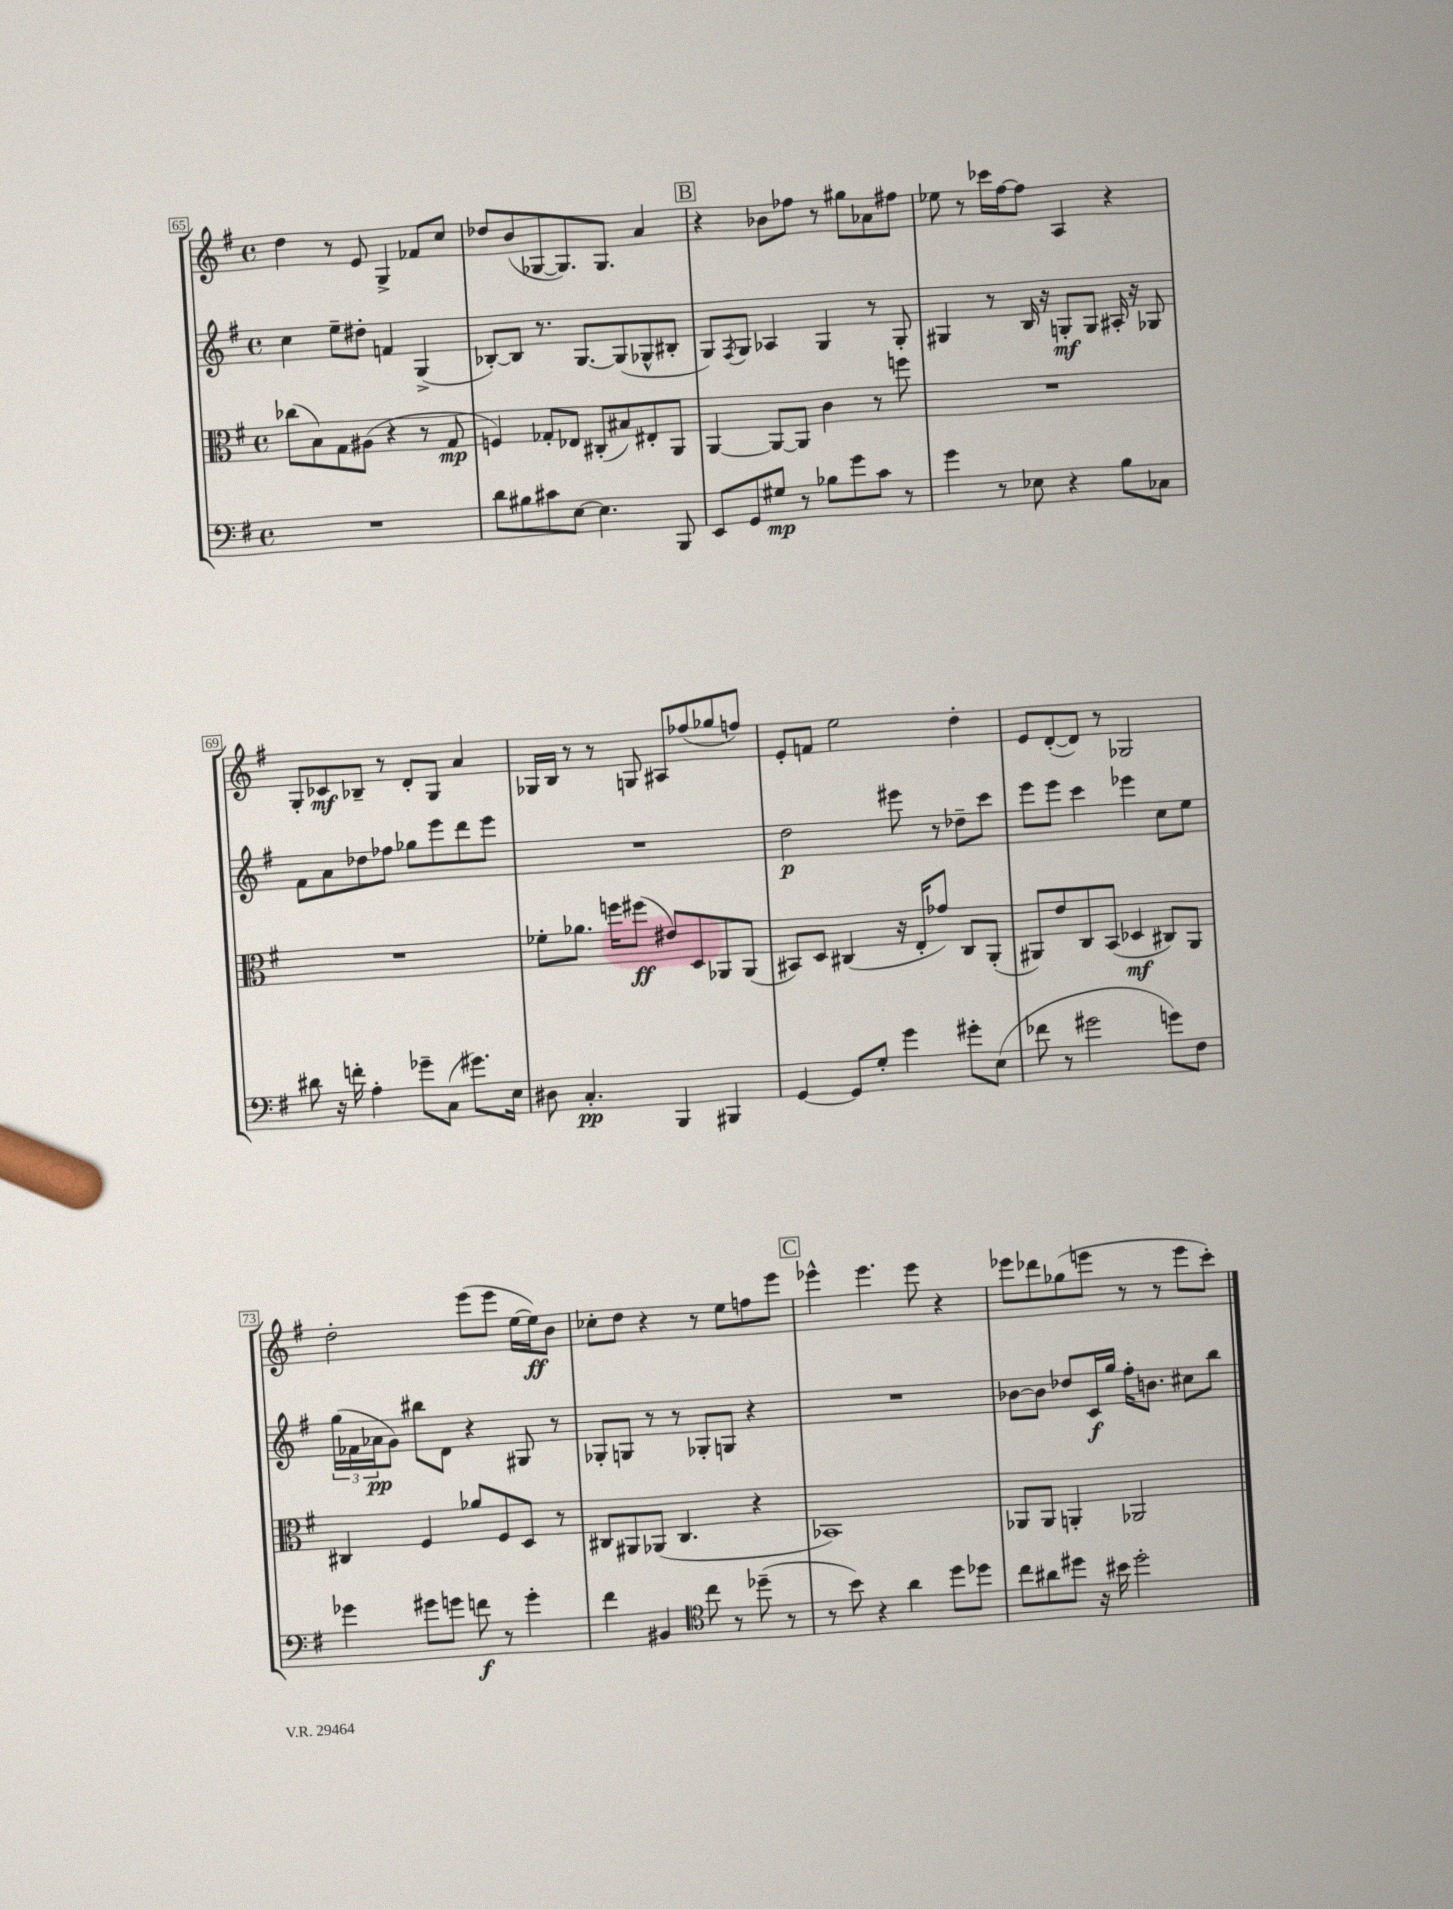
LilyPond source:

<<
\new StaffGroup <<
\new Staff = "s0" {
    \clef treble \key g \major \defaultTimeSignature \time 4/4
    d''4 r8 e'8 g4-> fes'8 c''8 |
    des''8 b'8( ges8~ ges8.) ges8. a'4 |
    \mark \markup { \box "B" } r4 bes'8 fes''8 r8 gis''8 aes'8 fis''8 |
    ees''8 r8 ces'''16 fis''16~ fis''8 a4 r4 |
    g8-. ces'8\mf bes8-- r8 d'8-. g8 a'4 |
    ges16 b16 r8 r8 g8 ais8 fes''8( ges''8 f''8) |
    e'8-. f'8 e''2 d''4-. |
    e'8 d'8~-.( d'8) r8 ges2 |
    d''2-. e'''8( e'''8 e''16~ e''16\ff) b'8 |
    ces''8-. d''8 r4 r8 e''8 f''8 e'''8 |
    \mark \markup { \box "C" } ees'''4-^ ees'''4. ees'''8 r4 |
    ees'''8 des'''8 ges''8( e'''8 r8 r8 e'''8 c'''8-.) \bar "|." |
}
\new Staff = "s1" {
    \clef treble \key g \major \defaultTimeSignature \time 4/4
    c''4 e''8-- dis''8-. f'4 g4->( |
    bes8~-.) bes8 r8. g8.~ g8( ges8-^ bis8-. |
    \mark \markup { \box "B" } g8) \acciaccatura { fis8 } g8 aes4 g4 r8 g8-. |
    gis4 r8 b16 r16 g8-.\mf g8 ais16-. r16 ges8 |
    fis'8 a'8 des''8 fes''8 ges''8 e'''8 d'''8 e'''8 |
    R1 |
    d''2\p eis'''8 r8 des''8-- c'''8 |
    e'''8 e'''8 c'''4 ees'''4 c''8 e''8 |
    \tuplet 3/2 { g''16( fes'16 aes'16\pp } g'8) bis''8 d'8 r4 gis8 r8 |
    ges8-. g8 r8 r8 ges8-. g8 r4 |
    \mark \markup { \box "C" } R1 |
    bes'8~ bes'8 des''8 c'16\f g''16 fis''16-. b'8. cis''8 b''8 \bar "|." |
}
\new Staff = "s2" {
    \clef alto \key g \major \defaultTimeSignature \time 4/4
    ces''8( b8) g8 ais8( r4 r8 g8\mp |
    f4) ges8-. ees8 cis8-.( bis8) eis8-. a,8 |
    \mark \markup { \box "B" } a,4~ a,8~ a,8 c'4 r8 f''8 |
    R1 |
    R1 |
    fes'8-. aes'8. f''16 fis''8\ff( eis'8) d8 aes,8 aes,8( |
    bis,8) d8 cis4( r16 e16-. ges'8) cis8 a,8-.( |
    ais,8) e'8 c8 b,8( des4\mf cis8) ais,8 |
    cis4 fis4 aes'8 fis8 d8 r8 |
    cis8 ais,8 aes,8( cis4. r4 |
    \mark \markup { \box "C" } bes,1) |
    aes,8 aes,8 a,4-. aes,2 \bar "|." |
}
\new Staff = "s3" {
    \clef bass \key g \major \defaultTimeSignature \time 4/4
    R1 |
    d'8 bis8 cis'8 e8~ e4. b,,8 |
    \mark \markup { \box "B" } e,8 g,8 gis8\mp r8 bes8 g'8 c'8 r8 |
    g'4 r8 ees8 r4 b8 ces8 |
    dis'8 r16 f'16-. a4-. ges'8-- c8( gis'8.) e16 |
    dis8 c4.-.\pp b,,4 bis,,4 |
    g,4~ g,8 g8-. g'4 gis'8-. e8( |
    fes'8 r8 gis'2 g'8) fis8 |
    ges'4 gis'8 g'8 f'8\f r8 g'4-. |
    fis'4 bis,4 \clef tenor c''8 r8 des''8--( r8 |
    \mark \markup { \box "C" } r8 b'8) r4 a'4 d''8 des''8 |
    c''8 ais'8 dis''8 r16 bis'16 dis''2-. \bar "|." |
}
>>
>>
\layout { \context { \Score currentBarNumber = #65 \override BarNumber.stencil = #(make-stencil-boxer 0.1 0.3 ly:text-interface::print) } }
